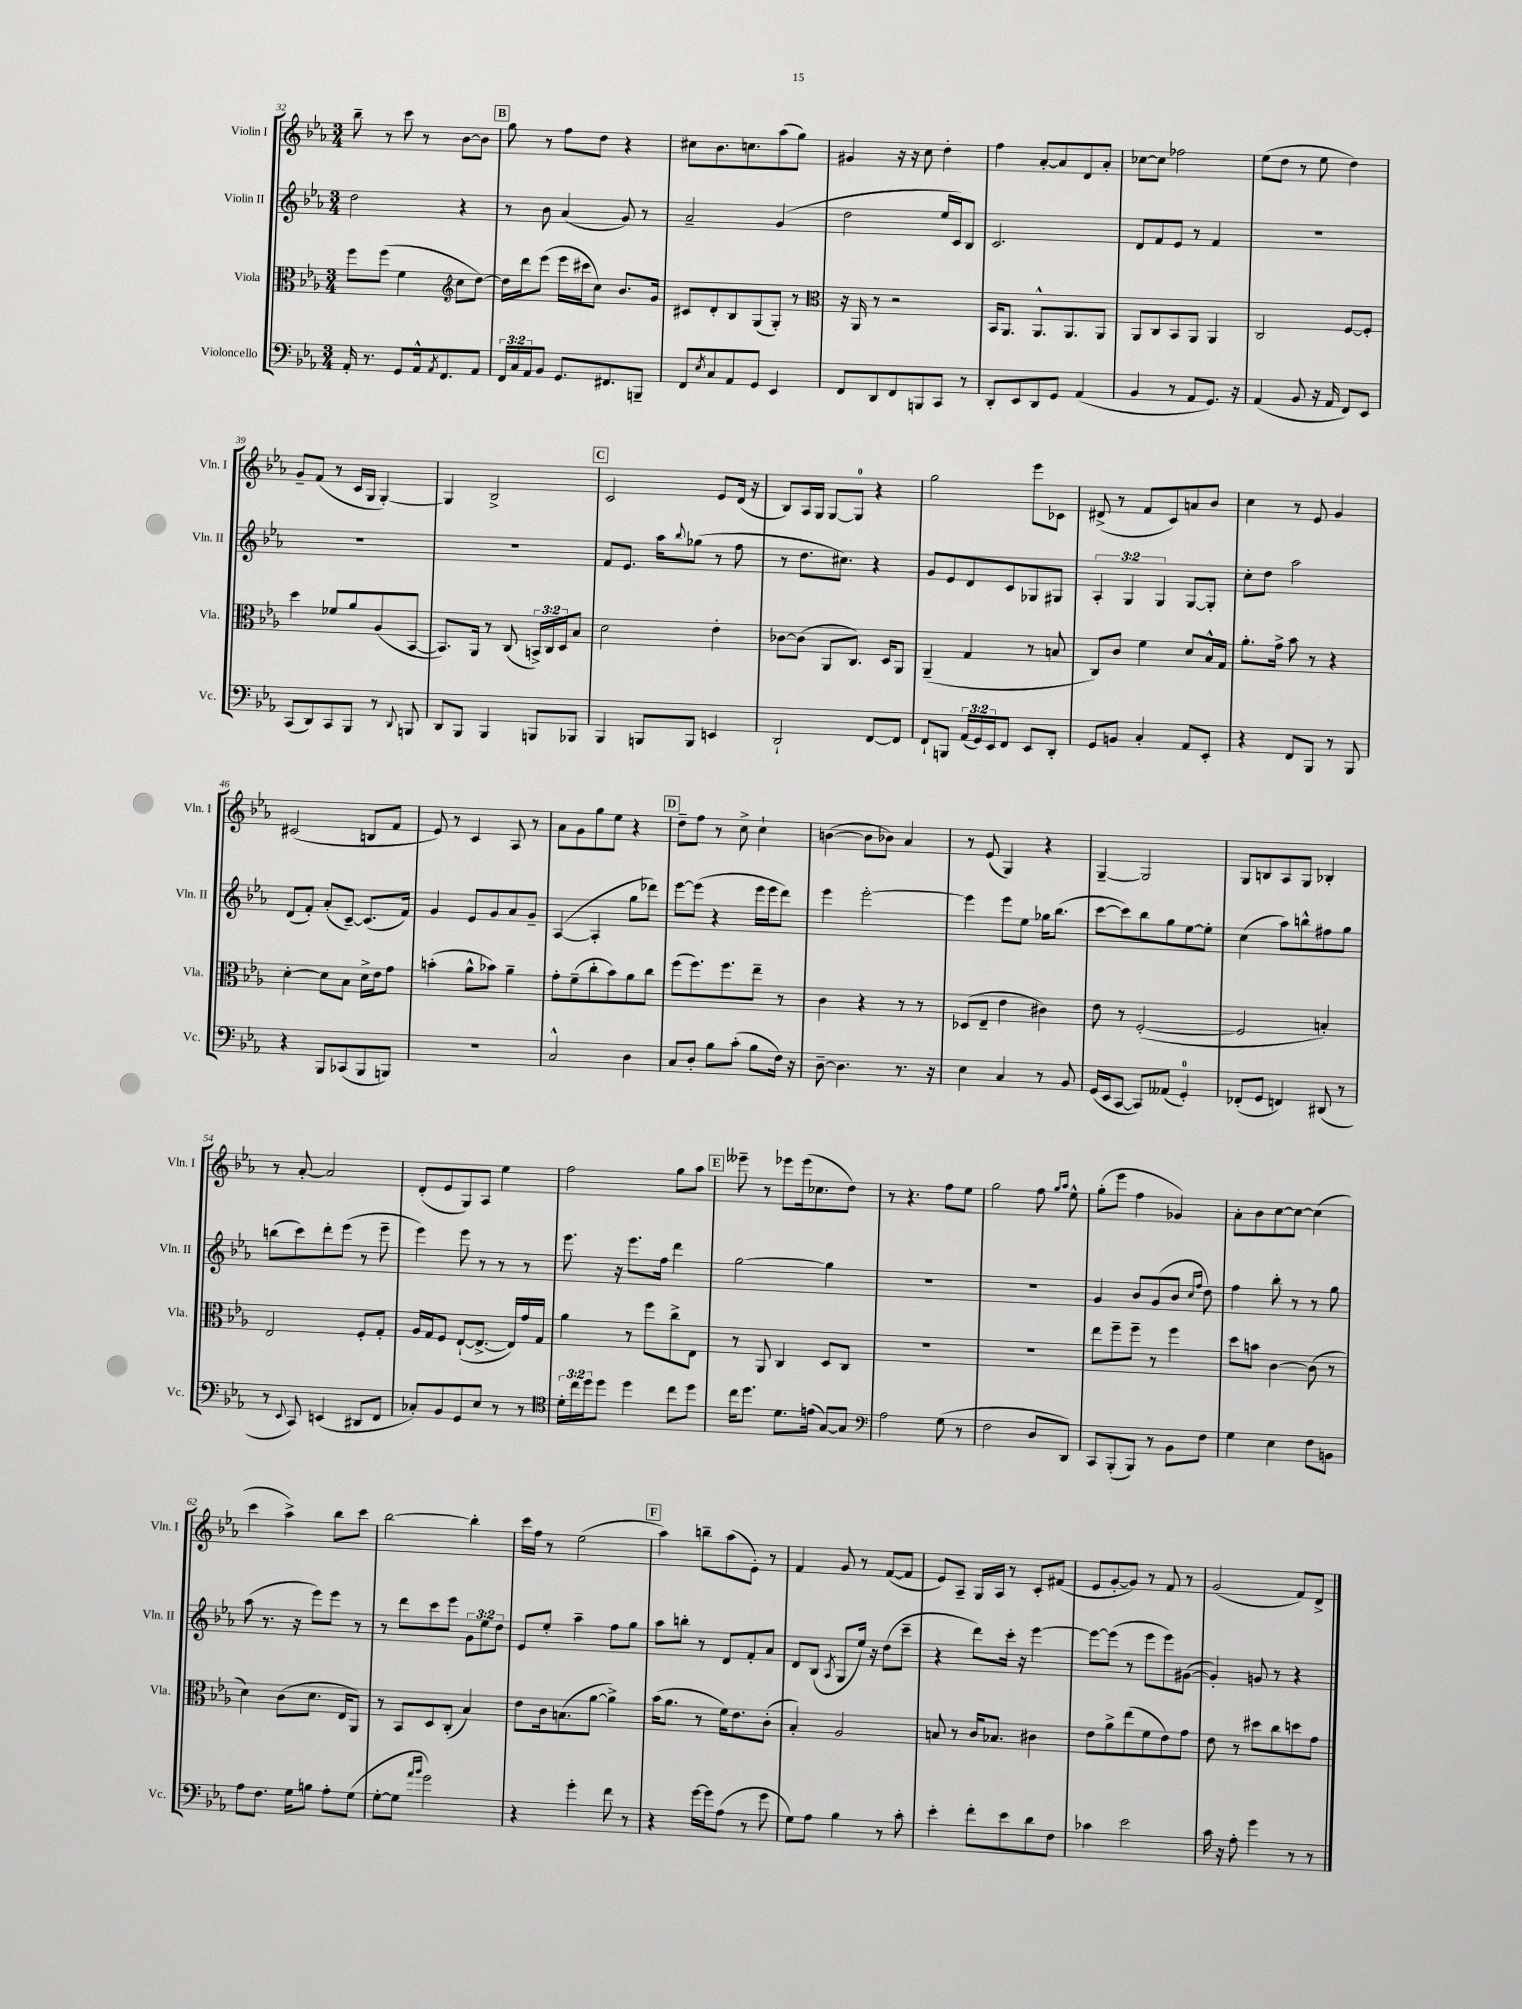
<<
\new StaffGroup <<
\new Staff = "s0" \with { instrumentName = "Violin I" shortInstrumentName = "Vln. I" } {
    \clef treble \key ees \major \numericTimeSignature \time 3/4
    bes''8-- r8 c'''8 r8 bes'8~ bes'8 |
    \mark \markup { \box "B" } g''8 r8 f''8 d''8 r4 |
    cis''8 bes'8. c''8. aes''8( g''8) |
    gis'4 r16 r16 c''8 d''4-. |
    f''4 aes'8~-. aes'8 d'8 aes'8-. |
    ces''8~ ces''8 fes''2 |
    ees''8( d''8 r8 ees''8 d''4) |
    g'8-- f'8( r8 c'16 g16 g4~-.) |
    g4 bes2-> |
    \mark \markup { \box "C" } c'2 ees'8 d'16( r16 |
    bes8) aes16 g16 g8~ g8-0 r4 |
    g''2 ees'''8 ces'8 |
    dis'8->( r8 f'8 c'8) a'8 bes'8 |
    c''4 r8 ees'8 g'4 |
    cis'2( b8 f'8 |
    ees'8) r8 c'4 aes8 r8 |
    aes'8 g'8 g''8 ees''8 r4 |
    \mark \markup { \box "D" } d''8-- f''8 r8 c''8-> c''4-! |
    b'4~( b'8 bes'8) aes'4 |
    r8 ees'8( g4) r4 |
    g4~-- g2 |
    g8 b8 aes8 g8 bes4-. |
    r8 aes'8~-. aes'2 |
    d'8-.( ees'8 g8) aes8 ees''4 |
    f''2 g''8 aes''8 |
    \mark \markup { \box "E" } eeses'''8-- r8 ees'''8 ees'''16( ces''8. d''8) |
    r8 r4. f''8 ees''8 |
    g''2 f''8 \grace { g''16 aes''16 } ees''8-^ |
    g''8-.( ees'''8 f''4 ges'4) |
    aes'8-. bes'8 c''8~ c''8~ c''4( |
    c'''4 aes''4->) bes''8 c'''8 |
    bes''2~ bes''4-. |
    c'''16 f''16 r8 ees''2( |
    \mark \markup { \box "F" } aes''4) b''8-- aes''8( ees'8-.) r8 |
    f'4 g'8 r8 f'8~( f'8 |
    ees'8) aes8-- g16 aes16 r8 c'8-. fis'8( |
    ees'8 g'8~-. g'8) r8 f'8 r8 |
    g'2( f'8) d'8-> \bar "|." |
}
\new Staff = "s1" \with { instrumentName = "Violin II" shortInstrumentName = "Vln. II" } {
    \clef treble \key ees \major \numericTimeSignature \time 3/4 \override Staff.TupletNumber.text = #tuplet-number::calc-fraction-text
    d''2 r4 |
    \mark \markup { \box "B" } r8 bes'8 aes'4( g'8) r8 |
    aes'2-- g'4( |
    d''2 ees''16 c'16) bes8 |
    c'2. |
    d'8 f'8 ees'8 r8 f'4 |
    R2. |
    R2. |
    R2. |
    \mark \markup { \box "C" } f'8 ees'8. aes''16 \appoggiatura { bes''8 } ges''8( r8 f''8 |
    r8 d''8. cis''8.) r4 |
    g'8 ees'8 d'8 c'8 ges8 gis8 |
    \tuplet 3/2 { aes4-. g4 g4 } g8~ g8-. |
    c''8-. d''8 aes''2 |
    d'8( f'8-.) aes'8-.( c'8~--) c'8.( f'16) |
    g'4 ees'8 g'8 aes'8 g'8-- |
    aes4~( aes4-. g''8 des'''8) |
    \mark \markup { \box "D" } ees'''8~ ees'''8( r4 ees'''16 ees'''16 d'''8) |
    ees'''4 ees'''2~-. |
    ees'''4 ees'''8 ees''8 ges''16 bes''8.( |
    c'''8~ c'''8) bes''8 g''8 ees''8~ ees''8-. |
    c''4( aes''8) b''8-^ fis''8 g''8 |
    b''8( c'''8) d'''8-. ees'''8( r8 ees'''8-- |
    ees'''4) ees'''8 r8 r8 r8 |
    ees'''8. r16 ees'''8. f''16 d'''4 |
    \mark \markup { \box "E" } g''2~ g''4 |
    R2. |
    R2. |
    g'4 bes'8 g'8( bes'8 \grace { c''16 f''16 } d''8) |
    f''4 bes''8-. r8 r8 g''8 |
    aes''8( r8. r16 ees'''8) ees'''8 r8 |
    r8 d'''8 c'''8 ees'''8 \tuplet 3/2 { g'8 ees''8 d''8 } |
    ees'8 ees''8-. aes''4-- f''8 g''8 |
    \mark \markup { \box "F" } aes''8 b''8-. r8 d'8 f'8-. aes'8 |
    d'8 bes8( \acciaccatura { aes8 } g8 ees''16) r16 d''8( c'''8-- |
    r4 d'''8) c'''16-. r16 ees'''4~ |
    ees'''8~ ees'''8( r8 ees'''8 ees'''8) gis'8~( |
    gis'4-.) g'8 r8 r4 \bar "|." |
}
\new Staff = "s2" \with { instrumentName = "Viola" shortInstrumentName = "Vla." } {
    \clef alto \key ees \major \numericTimeSignature \time 3/4 \override Staff.TupletNumber.text = #tuplet-number::calc-fraction-text
    f''8 f''8( f'4 \clef treble c''8 d''8~) |
    \mark \markup { \box "B" } d''16 d'''16 ees'''8( ees'''16 cis'''16 c''8) bes'8. g'16 |
    cis'8 d'8-. bes8 g8( g8-.) r8 |
    \clef alto r16 aes,16 r8 r2 |
    bes,16 aes,8. aes,8.-^ aes,8. aes,8 |
    aes,8 c8 bes,8 aes,8 aes,4 |
    c2 f8~ f8-. |
    d''4 fes'8 aes'8 aes8( bes,8~ |
    bes,8.) aes,16 r8 c8( \tuplet 3/2 { b,16->) c16 d16 } bes8 |
    \mark \markup { \box "C" } d'2 ees'4-. |
    ces'8~ ces'8( aes,8 c8.) d16 aes,8 |
    aes,4--( g4 r8 b8 |
    c8) c'8 f'4 d'8 bes16-^ g16 |
    aes'8.-. g'16-> bes'8 r8 r4 |
    d'4~-. d'8 bes8 d'16-> ees'16 g'8 |
    b'4-.( aes'8-^ bes'8) aes'4-- |
    g'8-. f'8--( c''8-. bes'8) aes'8 c''8 |
    \mark \markup { \box "D" } f''8( f''8.) f''8. ees''8-- r8 |
    c'4 r4 r8 r8 |
    des8( ees8-- ees'4 cis'4) |
    ees'8 r8 f2~-.( |
    f2 b4-.) |
    ees2 f8-. g8-. |
    aes16 g16 f8 ees8~-!( ees8.~-> ees16) g'16 g16 |
    aes'4 r8 f''8 c''8-> ees8 |
    \mark \markup { \box "E" } r8 aes,8 c4 d8 c8 |
    R2. |
    R2. |
    ees''8 f''8-- f''8-- r8 f''4 |
    d''8 b'8 c'4~ c'8( r8 |
    d'4) c'8( d'8. ees16 aes,8) |
    r8 bes,8 d8 c8-.( bes4) |
    ees'8 c'16 b8.( aes'8~ aes'4->) |
    \mark \markup { \box "F" } bes'16( aes'8. r8 f'16) ees'8. c'8-.( |
    bes4-.) aes2 |
    b8 r8 c'16 bes8. cis'4 |
    ees'8 aes'8-> ees''8( f'8 ees'8) g'8 |
    ees'8 r8 dis''8 c''8 d''8 g'8 \bar "|." |
}
\new Staff = "s3" \with { instrumentName = "Violoncello" shortInstrumentName = "Vc." } {
    \clef bass \key ees \major \numericTimeSignature \time 3/4 \override Staff.TupletNumber.text = #tuplet-number::calc-fraction-text
    aes,16-. r8. g,8 aes,16-^ \acciaccatura { aes,8 } f,8. aes,8 |
    \mark \markup { \box "B" } \tuplet 3/2 { f,16 c16 aes,16 } bes,8 g,8. fis,8. b,,8-- |
    f,8 \acciaccatura { ees8 } c8 aes,8 g,8 ees,4 |
    f,8 d,8 f,8 b,,8 c,8 r8 |
    d,8-. ees,8 d,8 g,8 aes,4( |
    bes,4 r8 aes,8 g,8.) r16 |
    aes,4( bes,8 r16 aes,16 f,8) ees,8 |
    c,8( d,8) c,8 bes,,8 r8 \appoggiatura { d,8 } b,,8 |
    d,8 bes,,8 bes,,4 b,,8 bes,,8 |
    \mark \markup { \box "C" } bes,,4 b,,8 b,,8 e,4 |
    d,2-! f,8~ f,8 |
    f,8-! b,,8 \tuplet 3/2 { aes,16( g,16) ees,16 } f,8 ees,8 d,8-. |
    g,8 b,8 c4-. aes,8 ees,8-. |
    r4 f,8 bes,,8 r8 bes,,8 |
    r4 bes,,8 ces,8( bes,,8 b,,8) |
    R2. |
    c2-^ d4 |
    \mark \markup { \box "D" } c8 d8-. bes8 c'8-.( bes8 f16) r16 |
    d8~-- d4. r8. r16 |
    ees4 c4 r8 bes,8 |
    g,16( ees,16 c,8~ c,8) aeses,8( g,4-0-.) |
    fes,8-.( g,8 f,4) dis,8( r8 |
    r8 \appoggiatura { ees,8 } c,8) e,4( dis,8 f,8 |
    ces8-.) bes,8 g,8 ees8 r8 r8 |
    \clef tenor \tuplet 3/2 { d'16-. c''16 d''16 } d''8 d''4 c''8 d''8 |
    \mark \markup { \box "E" } c''16 d''8. d'8. e'16( g8~) g8 |
    \clef bass aes2 g8( r8 |
    f2 d8 d,8) |
    c,8 bes,,8-.( bes,,8) r8 bes,8 f8 |
    g4 ees4 f8 b,8 |
    aes8 f8. g16 b8 aes8-. g8( |
    g8~-. g8 \grace { aes'16 bes'16 } g'2) |
    r4 g'4-. f'8 r8 |
    \mark \markup { \box "F" } r4 g'16~ g'16 aes8( r8 g'8 |
    g8) aes8 bes4 r8 c'8-. |
    ees'4-. f'8-. ees'8 d'8 f8 |
    ces'4 ees'2 |
    c'16 r16 aes8-. g'4 r8 r8 \bar "|." |
}
>>
>>
\layout { \context { \Score currentBarNumber = #32 } }
